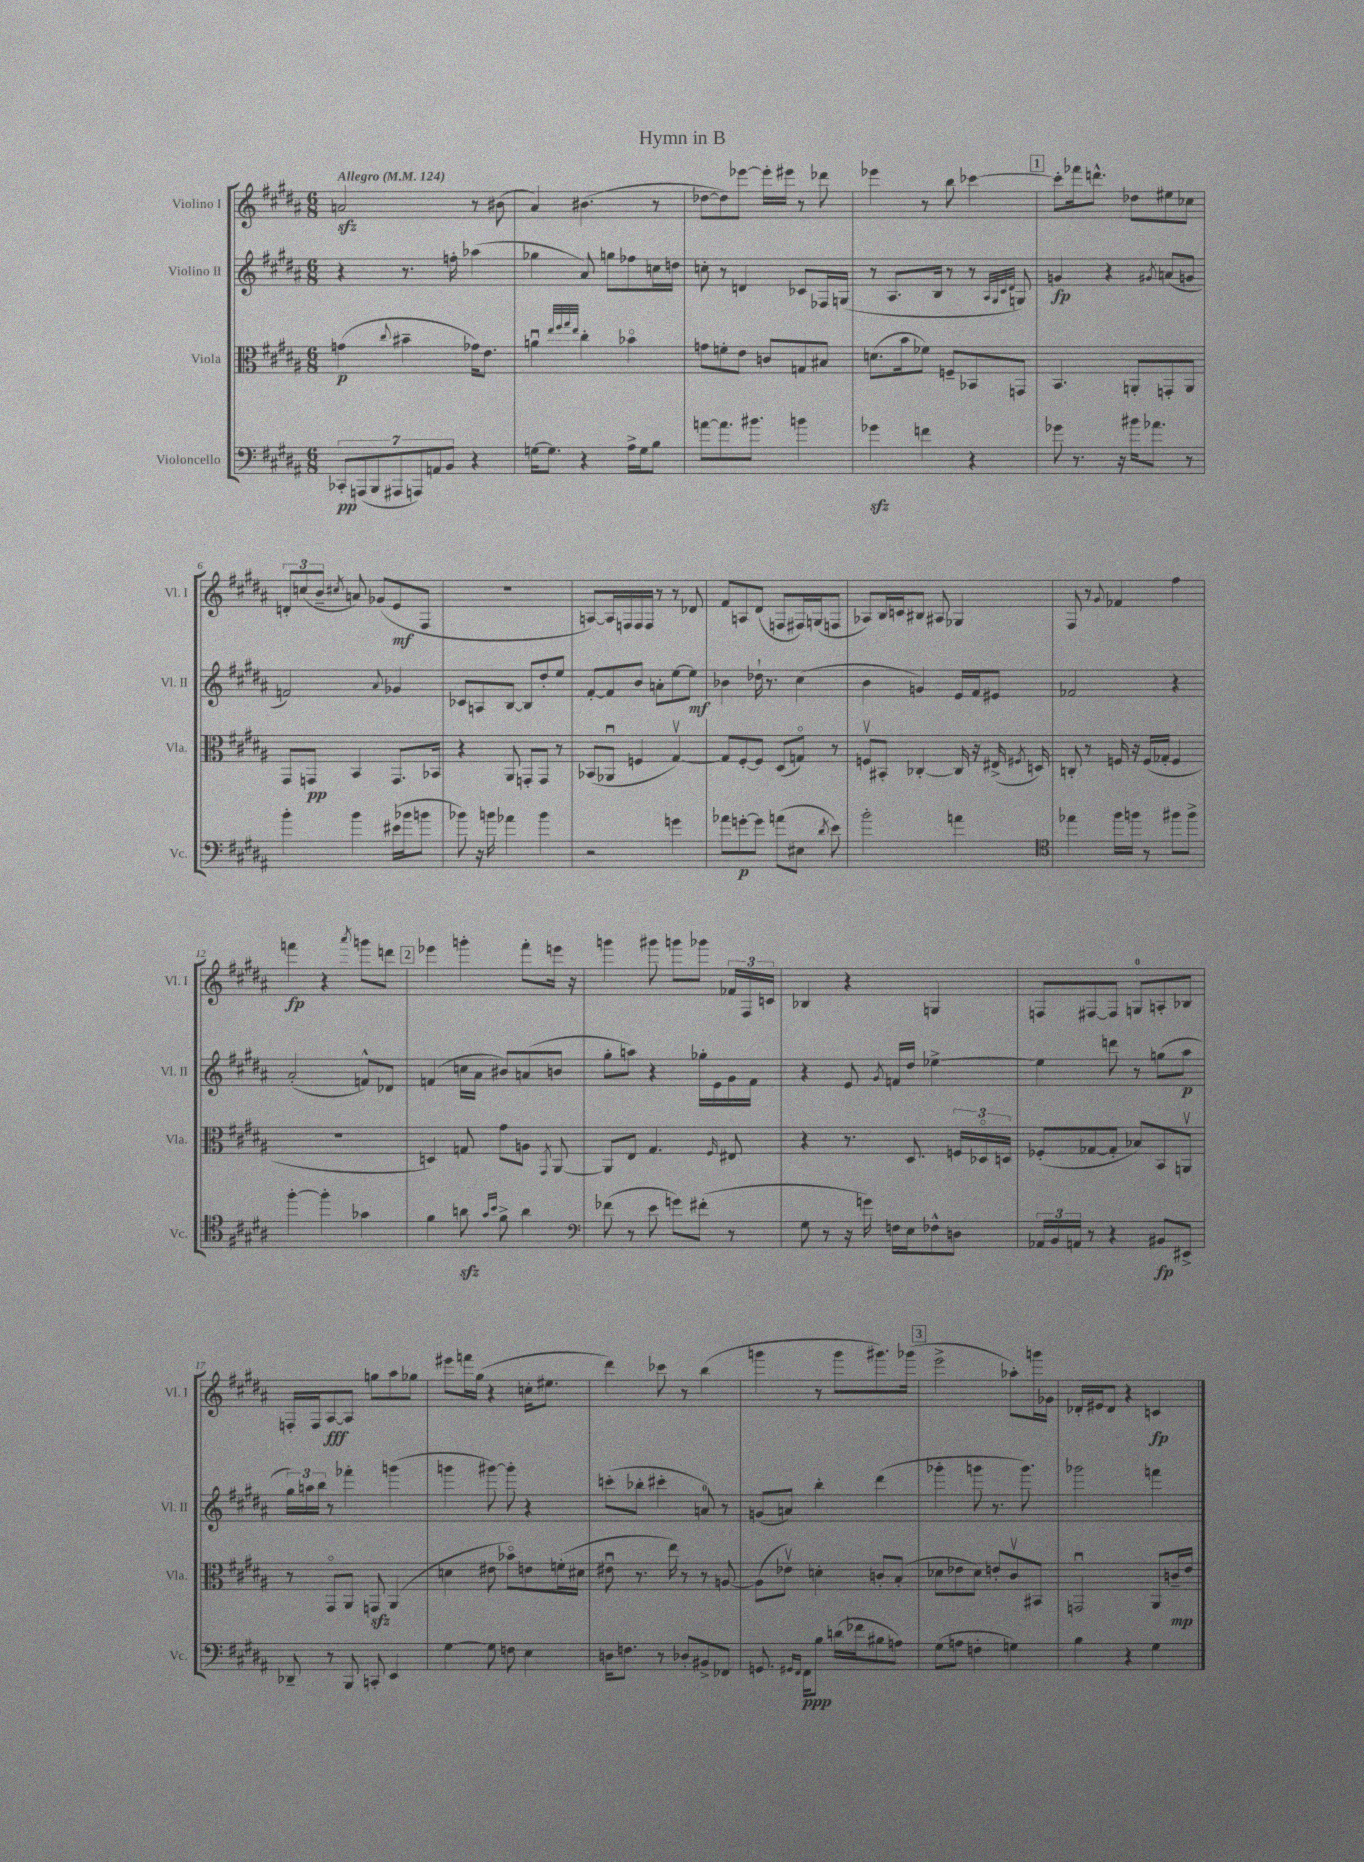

**kern	**kern	**kern	**kern
*staff4	*staff3	*staff2	*staff1
*clefF4	*clefC3	*clefG2	*clefG2
*k[f#c#g#d#a#]	*k[f#c#g#d#a#]	*k[f#c#g#d#a#]	*k[f#c#g#d#a#]
*M6/8	*M6/8	*M6/8	*M6/8
*MM124	*MM124	*MM124	*MM124
14CC-'	(4g	4r	2a
(14AAA	.	.	.
14BBB	.	.	.
14AAA#	.	.	.
.	8qqcc#	.	.
.	4b#~	8.r	.
14AAA)	.	.	.
14AA	.	.	.
14BB	.	.	.
.	.	16ff'	.
4r	16g-)	(4aa-	8r
.	8.e	.	.
.	.	.	(8b#
=	=	=	=
[16G	4au	4gg-	4a#)
8.G]	.	.	.
.	32qqee	.	.
.	32qqff#	.	.
.	32qqgg#	.	.
.	32qqee	.	.
4r	4cc#'	8a#)	(4.b#
.	.	8gg	.
16A#^	4b-o	8ff-	.
16G	.	.	.
8B	.	16cc	8r
.	.	16dd	.
=	=	=	=
[8a	8g	8cc'	[8dd-
8.a]	8f'	8r	8dd-])
.	8e	4d	[8eee-
8.b#	.	.	.
.	8c	.	16eee-']
.	.	.	16eee#
4b	8G	8c-	8r
.	8B#	16F-	8ddd-
.	.	(16G	.
=	=	=	=
4g-	(8.d	8r	4eee-
.	.	8.A#	.
.	16b	.	.
4f	8f-)	.	8r
.	.	16B	.
.	8F~	8r	8bb
4r	8BB-	8r	[4ccc-
.	.	32qqA#	.
.	.	32qqG#	.
.	.	32qqc#	.
.	.	32qqd#	.
.	8GG	8G)	.
=	=	=	=
8g-	4.BB	4g	8ccc-']
8.r	.	.	16fff-
.	.	.	8.ddd^^
.	.	4r	.
16r	.	.	.
16b#	8AA'	.	8dd-
8.a-	.	.	.
.	.	8qg#	.
.	8GG'	(8a	8ee#
8r	8AA	8g	8cc-
=	=	=	=
4b'	8GG#	2f)	12d'
.	.	.	(12cc
.	8GG	.	.
.	.	.	12b~
.	.	.	8qcc#
4b	4BB	.	8a)
.	.	.	(8g-
.	.	8qqa#	.
(16e#	8.GG	4g-	8e
16b-	.	.	.
8b	.	.	8F#
.	16BB-	.	.
=	=	=	=
8b-)	4r	8c-	2.r
16r	.	8A	.
16b	.	.	.
4a-	8AA#	[8B	.
.	8GG'	8B]	.
4b	8GG	8dd#'	.
.	8r	8ee	.
=	=	=	=
2r	(8BB-	[8f#'	[8A)
.	8AA-u	8f#]	16A]
.	.	.	16F
.	4F	8b	16F
.	.	.	16F
.	.	8a'	8r
4g	[4G#v)	[8ee	8r
.	.	8ee]	8d-
=	=	=	=
8a-	8G#]	4b-	8f#
[8g'	[8F#'	.	8A
8g]	8F#]	16dd-`	(8d#
.	.	8.r	.
(8a	(8D#	.	8F
8E#	8Go)	(4cc#	16F#)
.	.	.	(16G
8qd#	.	.	.
8e)	8r	.	8F
=	=	=	=
2b'	8Fv	4b	8A-)
.	8BB#'	.	16B
.	.	.	16c
.	[4C-'	4g)	8B#
.	.	.	8A#
4a	16C-]	16e	4G-
.	16r	16f#	.
.	(16E#^	8e#	.
.	8qF#	.	.
.	16D)	.	.
=	=	=	=
*clefC4	*	*	*
4ee-	8C'	2f-	8F#
.	8r	.	8r
.	.	.	8qqg#
16ff#	16F	.	4f-
16ff	16r	.	.
8r	(16F	.	.
.	16G-'	.	.
8ff#	4F	4r	4ff#
8ff#^	.	.	.
=	=	=	=
[4ff#'	2.r	(2a#'	4fff
4ff#']	.	.	4r
.	.	.	8qaaa#
4g-	.	8f^^)	8ggg
.	.	8d-	8ddd
=	=	=	=
4f#	4D)	(4f	4eee-
8a	8G	16cc	4ggg'
.	.	16a#	.
16qqg#	.	.	.
16qqb	.	.	.
8f#^	8g#	8b#)	.
4a	8A	(8a	8fff#'
.	8qGG#	.	.
.	[8AA#	8b	16eee
.	.	.	16r
=	=	=	=
*clefF4	*	*	*
(8f-	8AA#]	8gg#'	4ggg
8r	8E	8aa)	.
8e	4.G#	4r	8ggg#
8g)	.	.	8ggg
(8f#'	.	16gg-'	8ggg-
.	.	16e	.
.	16qqF#	.	.
8r	8E#	16g#	24f-
.	.	.	24F#
.	.	16f#	.
.	.	.	24c
=	=	=	=
8G#	4r	4r	4B-
8r	.	.	.
16r	8.r	8e	4r
16g)	.	.	.
.	.	8qg#	.
16F	.	16f	.
16E	8.D#	16dd#	.
8F-^^	.	[4ee-^	4G
8D	24F	.	.
.	24D-o	.	.
.	24D	.	.
=	=	=	=
24AA-	(8F-'	4ee-]	8F
24BB	.	.	.
24AA	.	.	.
8r	[8G-	.	[8F#
4r	8G-']	8ddd	8F#]
.	8B-)	8r	8G
8BB#	8BB	(8gg	8A'
8EE#^	8AAv	8aa#	8B-
=	=	=	=
8DD-~	8r	24gg#)	16F'
.	.	24aa	.
.	.	.	16F
.	.	24bb	.
8r	8GG#o	8r	[8A#
8BBB	8AA#	4fff-'	8A#]
8CC'	8GG	.	8gg
4EE	(4AA#	(4ggg	8aa#
.	.	.	8gg-
=	=	=	=
[4G#	4d	4ggg	8eee#
.	.	.	16fff
.	.	.	(16gg#
8G#]	8e#	[8ggg#)	4r
8F	8b-o)	8ggg#']	.
4E	8e	4r	16cc'
.	.	.	8.ee#
.	(16f'	.	.
.	16d#	.	.
=	=	=	=
16D	8e#u	(8ccc'	4ddd#)
8.F	.	.	.
.	8.r	8bb-'	.
8r	.	4ccc#'	8ccc-
.	16ee)	.	.
8D-'	8r	.	8r
8BB#^	8r	8a)	(4bb
8FF-	[8A	8r	.
=	=	=	=
8.GG	(8A]	(8g	4ggg
.	8e-v)	8a)	.
16qqGG#	.	.	.
16qqFF#	.	.	.
16FF#	.	.	.
8B	4d'	4bb'	8r
(16d	.	.	8ggg
16f-	.	.	.
8B#	8c'	(4ddd#	8.ggg#)
8A)	(8B'	.	.
.	.	.	(16ggg-
=	=	=	=
(8G#	8d-	4ggg-'	2eee^
8A	8e-	.	.
4F'	8d-)	8ggg	.
.	8e'	8.r	.
4G)	8c#v	.	8aa-')
.	.	8.ggg)	.
.	8BB#	.	16ggg
.	.	.	16g-
=	=	=	=
4B	2GGu	2ggg-	16d-'
.	.	.	16e#
.	.	.	8d-
4r	.	.	4r
4G#	8AA#	4fff	4c
.	16c~	.	.
.	16e	.	.
==	==	==	==
*-	*-	*-	*-
